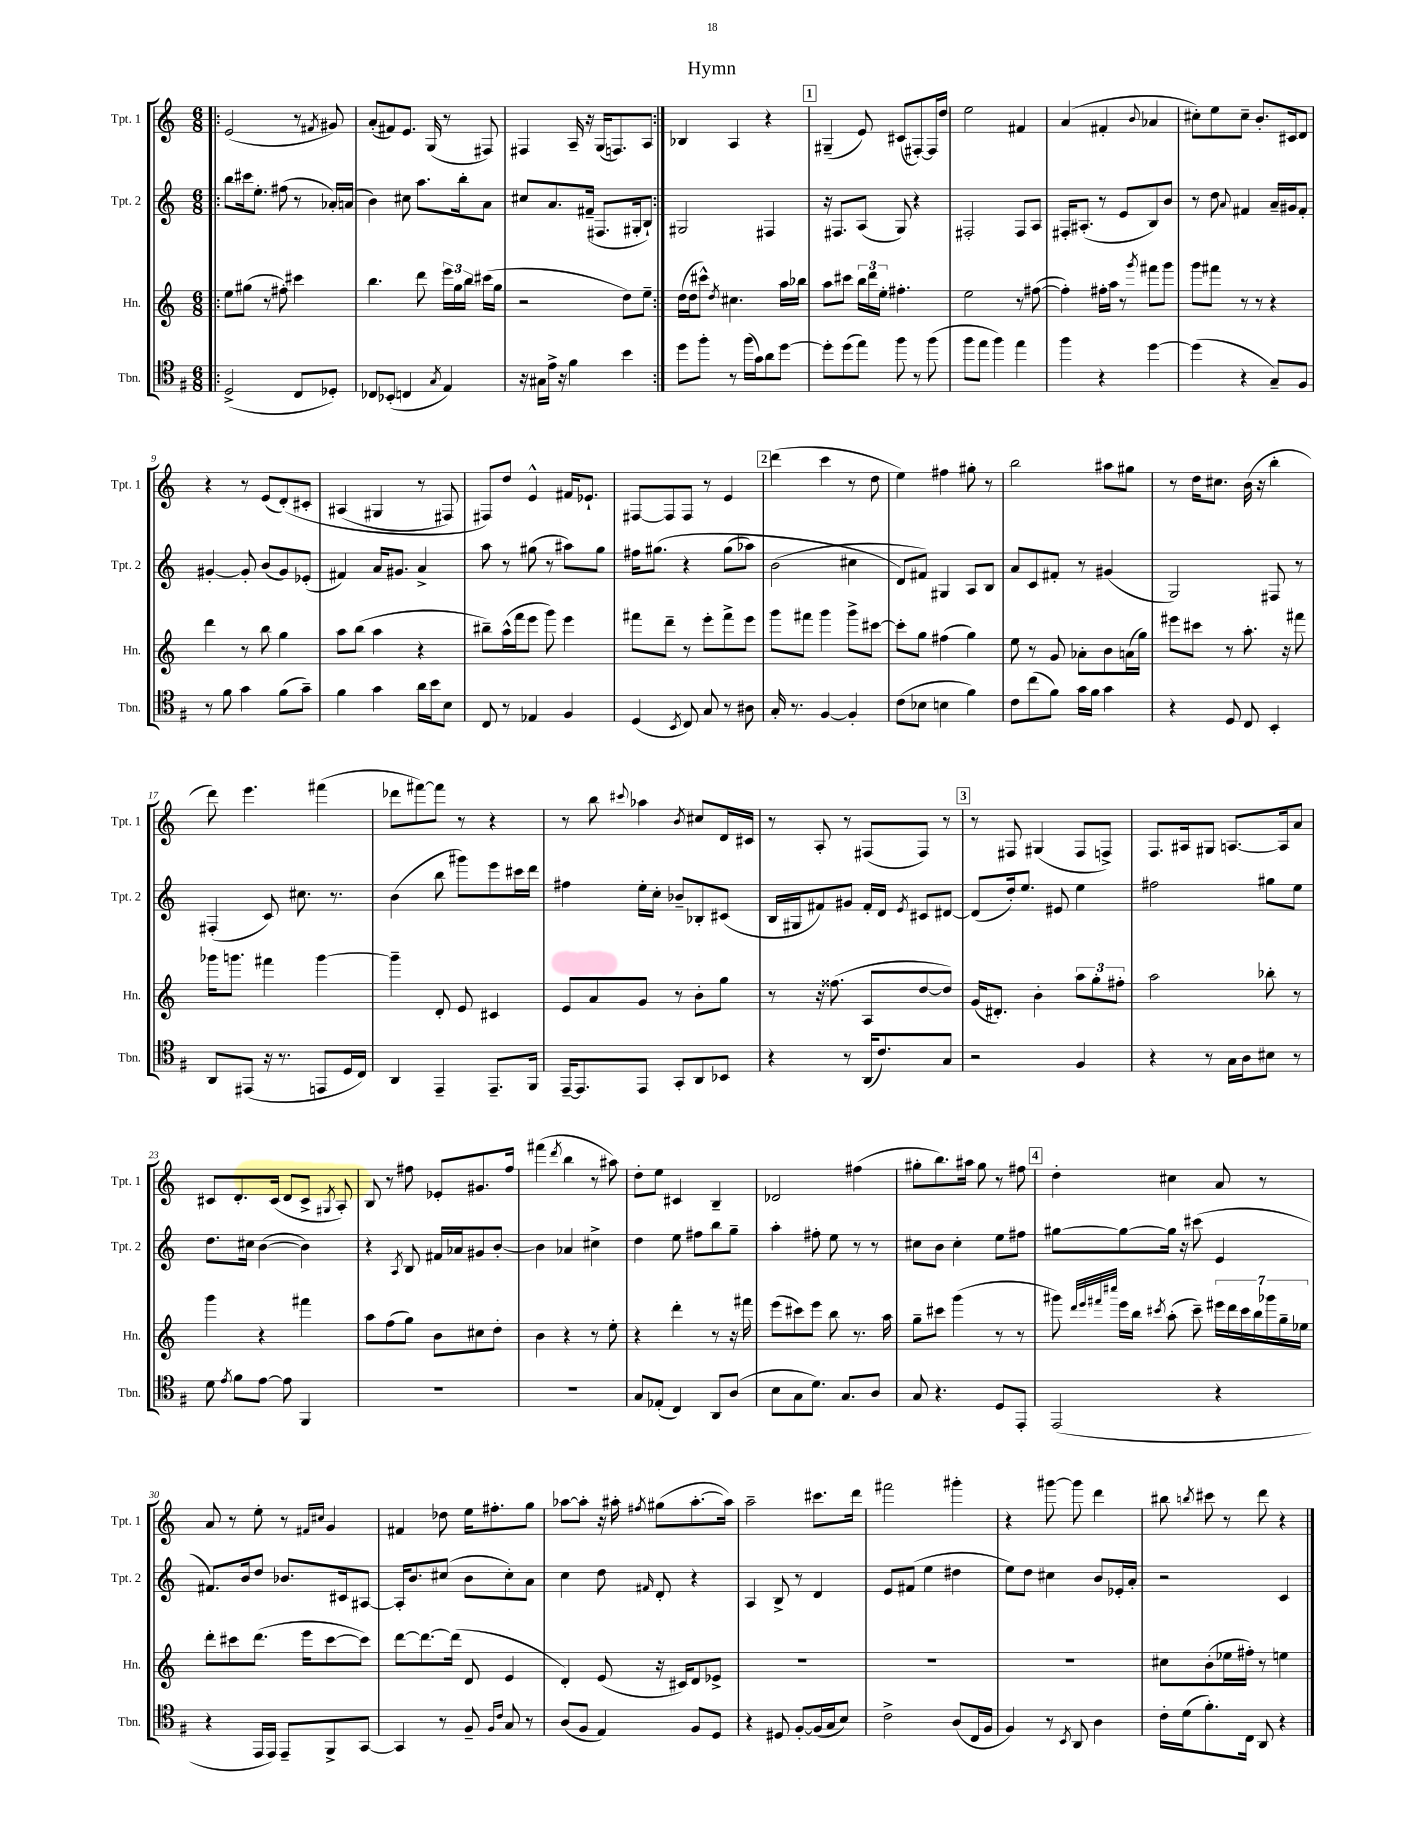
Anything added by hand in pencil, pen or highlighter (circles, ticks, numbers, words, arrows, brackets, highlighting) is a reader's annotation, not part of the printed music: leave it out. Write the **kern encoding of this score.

**kern	**kern	**kern	**kern
*part4	*part3	*part2	*part1
*staff4	*staff3	*staff2	*staff1
*I"Tbn.	*I"Hn.	*I"Tpt. 2	*I"Tpt. 1
*I'Tbn.	*I'Hn.	*I'Tpt. 2	*I'Tpt. 1
*clefC4	*clefG2	*clefG2	*clefG2
*k[f#]	*k[]	*k[]	*k[]
*M6/8	*M6/8	*M6/8	*M6/8
=1!|:	=1!|:	=1!|:	=1!|:
(2D^/	8ee\L	8bb\L	(2e/
.	(8gg#X\J	16ccc#X\k	.
.	.	8.ee'\J	.
.	8r	.	.
.	8ff#X'\)	(8ff#X\	.
8C/L	4ccc#X\	8r	8r
.	.	.	8qf#X/
8D-X'/J)	.	16a-X'/LL)	8g#X/)
.	.	(16an/JJ	.
=2	=2	=2	=2
8C-X/L	4.bb\	4b\)	(8a'/L
(8BB-X'/J	.	.	8f#X/)
4Cn/	.	8cc#X\	8.e/J
.	8ddd\	8.aa\L	.
.	.	.	(16G/
8qG/	.	.	.
4E/)	24eee\LL	.	8r
.	24gg\	.	.
.	.	16bb'\k	.
.	24bb\JJ	.	.
.	(16ccc#X\LL	8a\J	8F#X/)
.	16gg\JJ	.	.
=3	=3	=3	=3
16r	2r	8cc#X/L	4F#X/
16G#X\LL	.	.	.
16e^\JJ	.	8.a/	.
16r	.	.	.
4f#\	.	.	16A~/
.	.	(16f#X~/Jk	16r
.	.	8.F#X/L	(16G/KL
.	.	.	8.Fn/)
4b\	8dd\L)	.	.
.	.	16G#X'/k	.
.	8ee~\J	8B`/J)	8A/J
=4:|!	=4:|!	=4:|!	=4:|!
8dd\L	(16dd\LL	2G#X/	4B-X/
.	16dd\J	.	.
8ff#'\J	8ccc#X^^\J)	.	.
.	8qdd/	.	.
8r	4.cc#X\	.	4A/
(16ff#\LL	.	.	.
16g\J)	.	.	.
8a\	.	4F#X/	4r
[8dd\J	16aa\LL	.	.
.	16bb-X\JJ	.	.
!!LO:REH:place=s1:t=1
=5	=5	=5	=5
8dd'\L]	8aa\L	16r	(4G#X~/
.	.	8.F#X/L	.
(8dd\	8ccc#X\J	.	.
8ee\J)	24bb\LL	(8A/J	8e/)
.	24ddd\	.	.
.	24ee'\JJ	.	.
8ff#\	4.ff#X'\	8G/)	(8c#X/L
8r	.	4r	[8F#X'/)
(8ff#\	.	.	16F#/L]
.	.	.	16dd/JJ
=6	=6	=6	=6
8ff#\L	2ee\	2F#X'/	2ee\
8ee\J	.	.	.
4ff#\)	.	.	.
4ee\	8r	8F#/L	4f#X/
.	([8ff#X\	8A/J	.
=7	=7	=7	=7
4ff#\	4ff#'\])	16F#X'/KL	(4a/
.	.	(8.A#X'/J	.
4r	16ff#X'\LL	8r	4f#X'/
.	16aa\JJ	.	.
.	8r	8e/L	.
.	8qggg/	.	8qqb/
[4dd\	8fff#X\L	8B/)	4a-X/
.	8ggg\J	8b/J	.
=8	=8	=8	=8
(4dd\]	8ggg\L	8r	8cc#X'\L)
.	8fff#X\J	8dd\	8ee\
.	.	8qqa/	.
4r	8r	4f#X/	8cc#~\J
.	8r	.	8.b'/L
8G~/L)	4r	16a~/LL	.
.	.	16g#X/J	16c#X/k
8F#/J	.	8f#'/J	8d/J
!!LO:LB:g=z
=9	=9	=9	=9
8r	4ddd\	[4g#X'/	4r
8f#\	.	.	.
4g\	8r	8g#'/]	8r
.	8bb\	(8b/L	(8e/L
(8f#\L	4gg\	8g#/)	(8d'/)
8g~\J)	.	(8e-X'/J	8c#X'/J
=10	=10	=10	=10
4f#\	8aa\L	4f#X/)	(4A#X/
.	(8bb\J	.	.
4g\	4aa\	16a/KL	4G#X/
.	.	8.g#X/J	.
16a\LL	4r	4a^/	8r
16b\J	.	.	.
8B\J	.	.	8F#X/)
=11	=11	=11	=11
8C/	8bb#X~\L)	8aa\	8F#X/L)
8r	(16aa^^\L	8r	8dd/J
.	16fff\J	.	.
4E-X/	8eee\J	(8gg#X\	4e^^/
.	8ggg\)	8r	.
4F#/	4eee\	8aa#X\L)	16f#X/KL
.	.	.	8.e-X`/J
.	.	8gg#\J	.
=12	=12	=12	=12
(4D/	8fff#X\L	16ff#X\KL	[8F#X/L
.	.	(8.gg#X\J	.
.	8ddd~\J	.	8F#/]
8qBB/	.	.	.
8C/)	8r	4r	8F#/J
8G/	8eee'\L	.	8r
8r	8fff#^\	(8gg#\L	4e/
8A#X\	8eee\J	8aa-X\J)	.
!!LO:REH:place=s1:t=2
=13	=13	=13	=13
16G'/	8ggg\L	(2b\	(4ddd\
8.r	.	.	.
.	8fff#X\J	.	.
[4F#/	4ggg\	.	4ccc\
4F#'/]	8ggg^\L	4cc#X\	8r
.	[8ccc#X\J	.	8dd\
=14	=14	=14	=14
(8c\L	8ccc#'\L]	8d/L)	4ee\)
8B-X\J	8gg\J	8f#X/J)	.
4Bn\	(4ff#X\	4G#X/	4ff#X\
4f#\)	4gg\)	8A/L	8gg#X'\
.	.	8B/J	8r
=15	=15	=15	=15
8c\L	8ee\	8a/L	2bb\
(8cc\	8r	8c/	.
8f#\J)	8g/	8f#X'/J	.
16g\LL	8a-X'\L	8r	.
16f#\JJ	.	.	.
4g\	8b\	(4g#X/	8aa#X\L
.	(16an\L	.	8gg#X\J
.	16gg\JJ)	.	.
=16	=16	=16	=16
4r	8eee#X\L	2G/)	8r
.	8ccc#X\J	.	16dd\KL
.	.	.	8.cc#X\J
8D/	8r	.	.
8C/	8.aa'\	.	(16b\
.	.	.	16r
4BB'/	.	8F#X/	4bb'\
.	16r	.	.
.	8fff#X\	8r	.
!!LO:LB:g=z
=17	=17	=17	=17
8AA/L	16ggg-X\KL	(4F#X'/	8ddd\)
.	8.gggn\J	.	.
(8EE#X/J	.	.	4.eee\
16r	4fff#X\	8c/)	.
8.r	.	.	.
.	.	8.cc#X\	.
8EEn/L	[4ggg\	.	(4fff#X\
.	.	8.r	.
16D/L	.	.	.
16C/JJ)	.	.	.
=18	=18	=18	=18
4AA/	4ggg~\]	(4b\	8ddd-X\L
.	.	.	[8fff#X\)
4EE~/	8d'/	8bb\	8fff#\J]
.	8e/	8ggg#X\L)	8r
8.EE~/L	4c#X/	8eee\	4r
.	.	16ccc#X\L	.
16FF#/Jk	.	16ddd\JJ	.
=19	=19	=19	=19
[16EE~/KL	8e/L	4ff#X\	8r
8.EE/]	.	.	.
.	8a/	.	8bb\
.	.	.	8qqccc#X/
8EE/J	8g/J	16ee'\LL	4aa-X\
.	.	16cc'\JJ	.
8GG'/L	8r	8b-X~/L	.
.	.	.	8qb/
8AA/	8b'\L	8B-X'/	8cc#X/L
8BB-X/J	8gg\J	(8c#X/J	16d/L
.	.	.	16c#X/JJ
=20	=20	=20	=20
4r	8r	16B/LL	8r
.	.	16G#X/J	.
.	16r	8f#X/)	8A'/
.	(8.ff##X\	.	.
8r	.	8g#X/J	8r
(16AA/KL	8A/L	16f#'/LL	(8F#X/L
8.c/)	.	16d/JJ	.
.	.	8qe/	.
.	[8dd/	8c#X/L	8F#/J)
8G/J	8dd/J])	[8d#X/J	8r
!!LO:REH:place=s1:t=3
=21	=21	=21	=21
2r	(16g/KL	(8d#/L]	8r
.	8.d#X'/J)	.	.
.	.	16dd'/k)	8F#X/
.	.	8.ee/J	.
.	4b'\	.	(4G#X/
.	.	8e#X/	.
4F#/	12aa\L	4ee\	8F#/L
.	12gg'\	.	.
.	.	.	8Fn^/J)
.	12ff#X'\J	.	.
=22	=22	=22	=22
4r	2aa\	2ff#X\	8.F/L
.	.	.	16A#X/k
8r	.	.	8G#X/J
16G\LL	.	.	[8.An/L
16A\J	.	.	.
8B#X\J	8bb-X'\	8gg#X\L	.
.	.	.	16A/k]
8r	8r	8ee\J	8a/J
!!LO:LB:g=z
=23	=23	=23	=23
8d\	4ggg\	8.dd\L	8c#X/L
8qe/	.	.	.
8f#\L	.	.	8.d'/
.	.	16cc#X\Jk	.
[8e\J	4r	([4b\	.
.	.	.	(16c#/Jk
8e\]	.	.	8d/L
4FF#/	4fff#X\	4b\])	8c#^/J
.	.	.	8qG#X/
.	.	.	8A'/)
=24	=24	=24	=24
2.r	8aa\L	4r	8B/
.	(8ff\	.	8r
.	.	8qA/	.
.	8gg\J)	8B/	8ff#X\
.	8b\L	16f#X/LL	8e-X'/L
.	.	16a-X/J	.
.	8cc#X\	8g#X/	8.g#X/
.	8dd'\J	[8b'/J	.
.	.	.	16ff#/Jk
=25	=25	=25	=25
2.r	4b\	4b\]	(4fff#X\
.	.	.	8qddd/
.	4r	4a-X/	4bb\
.	8r	4cc#X^\	8r
.	8ee'\	.	8aa#X\)
=26	=26	=26	=26
8G/L	4r	4dd\	8dd'\L
(8E-X'/J	.	.	8ee\J
4C/)	4ddd'\	8ee\	4c#X/
.	.	8ff#X\L	.
8AA/L	8r	8bb\	4B~/
(8A/J	16r	8gg~\J	.
.	16fff#X\	.	.
=27	=27	=27	=27
8B\L	(8eee\L	4aa'\	2d-X/
8G\	8ccc#X\)	.	.
8.d\J)	8eee\J	8ff#X'\	.
.	8bb\	8ee\	.
8.G/L	.	.	.
.	8.r	8r	(4ff#X\
8A/J	.	8r	.
.	16aa\	.	.
=28	=28	=28	=28
8G/	8gg~\L	8cc#X\L	8gg#X'\L
4.r	8ccc#X\J	8b\J	8.bb\)
.	(4ggg\	4cc#'\	.
.	.	.	16aa#X\Jk
.	.	.	8gg#\
8D/L	8r	8ee\L	8r
8EE'/J	8r	8ff#X\J	8ff#X\
!!LO:REH:place=s1:t=4
=29	=29	=29	=29
(2EE/	8ggg#X\)	[8gg#X\L	4dd'\
.	32qqddd/LLL	.	.
.	32qqeee/	.	.
.	32qqfff#X/	.	.
.	32qqcccc#X/JJJ	.	.
.	16eee\LL	8gg#\_	.
.	16bb\JJ	.	.
.	8qccc#X/	.	.
.	(8aa'\	16gg#\Jk]	4cc#X\
.	.	16r	.
.	8ccc#~\)	(8ccc#X\	.
4r	28eee#X\LL	4e/	8a/
.	28ddd\	.	.
.	28ccc#\	.	.
.	28bb\	.	.
.	.	.	8r
.	28ggg-X\	.	.
.	28gg~\	.	.
.	28ee-X\JJ	.	.
!!LO:LB:g=z
=30	=30	=30	=30
4r	8ddd'\L	8.f#X/L)	8a/
.	8ccc#X\	.	8r
.	.	16b/k	.
16EE/LL	(8.ddd\J	8dd/J	8ee'\
16EE/JJ)	.	.	.
8EE~/L	.	8.b-X/L	8r
.	16eee\KL	.	.
.	.	.	16qqf#X/LL
.	.	.	16qqcc#X/JJ
8FF#^/	[8ccc#\	.	4g/
.	.	16c#X/k	.
[8GG/J	8ccc#\J])	[8A#X/J	.
=31	=31	=31	=31
4GG/]	[8ddd\L	16A#'/KL]	4f#X/
.	.	8.b/	.
.	8.ddd\_	.	.
8r	.	(8cc#X/J	8dd-X\
.	(16ddd\Jk]	.	.
8F#~/	8d/	8b\L	16ee\KL
.	.	.	8.ff#X'\
16qqF#/LL	.	.	.
16qqc/JJ	.	.	.
8G/	4e/	8cc#'\)	.
8r	.	8a\J	8gg\J
=32	=32	=32	=32
(8A/L	4d'/)	4cc\	[8aa-X\L
8F#/J	.	.	8aa-'\J]
4E/)	(8e/	8dd\	16r
.	.	.	16aa#X'\
.	.	16qqf#X/	8qff#X/
.	16r	8d'/	(8gg#X\L
.	16c#X/KL)	.	.
8F#/L	8d/	4r	[8.aa#'\
8D/J	8e-X^/J	.	.
.	.	.	16aa#\Jk])
=33	=33	=33	=33
4r	2.r	4A/	2aa~\
8D#X/	.	8B^/	.
[8F#'/L	.	8r	.
(16F#/L]	.	4d/	8.ccc#X\L
16G/J	.	.	.
8B/J)	.	.	.
.	.	.	16ddd\Jk
=34	=34	=34	=34
2c^\	2.r	8e/L	2fff#X\
.	.	(8f#X/J	.
.	.	4ee\	.
(8A/L	.	4dd#X\	4ggg#X'\
16C/L	.	.	.
16F#/JJ	.	.	.
=35	=35	=35	=35
4F#/)	2.r	8ee\L)	4r
.	.	8dd\J	.
8r	.	4cc#X\	[8ggg#X\
8qBB/	.	.	.
8AA/	.	.	8ggg#\]
4A\	.	8b/L	4ddd\
.	.	16e-X'/L	.
.	.	16a'/JJ	.
=36	=36	=36	=36
16c'\LL	8cc#X\L	2r	8bb#X\
(16d\J	.	.	.
.	.	.	8qbbn/
8.f#'\)	(8b'\	.	8ccc#X\
.	16ee-X\L	.	8r
16C\Jk	16ff#X'\JJ)	.	.
8AA/	8r	.	8ddd\
4r	4een\	4c/	4r
==	==	==	==
*-	*-	*-	*-
